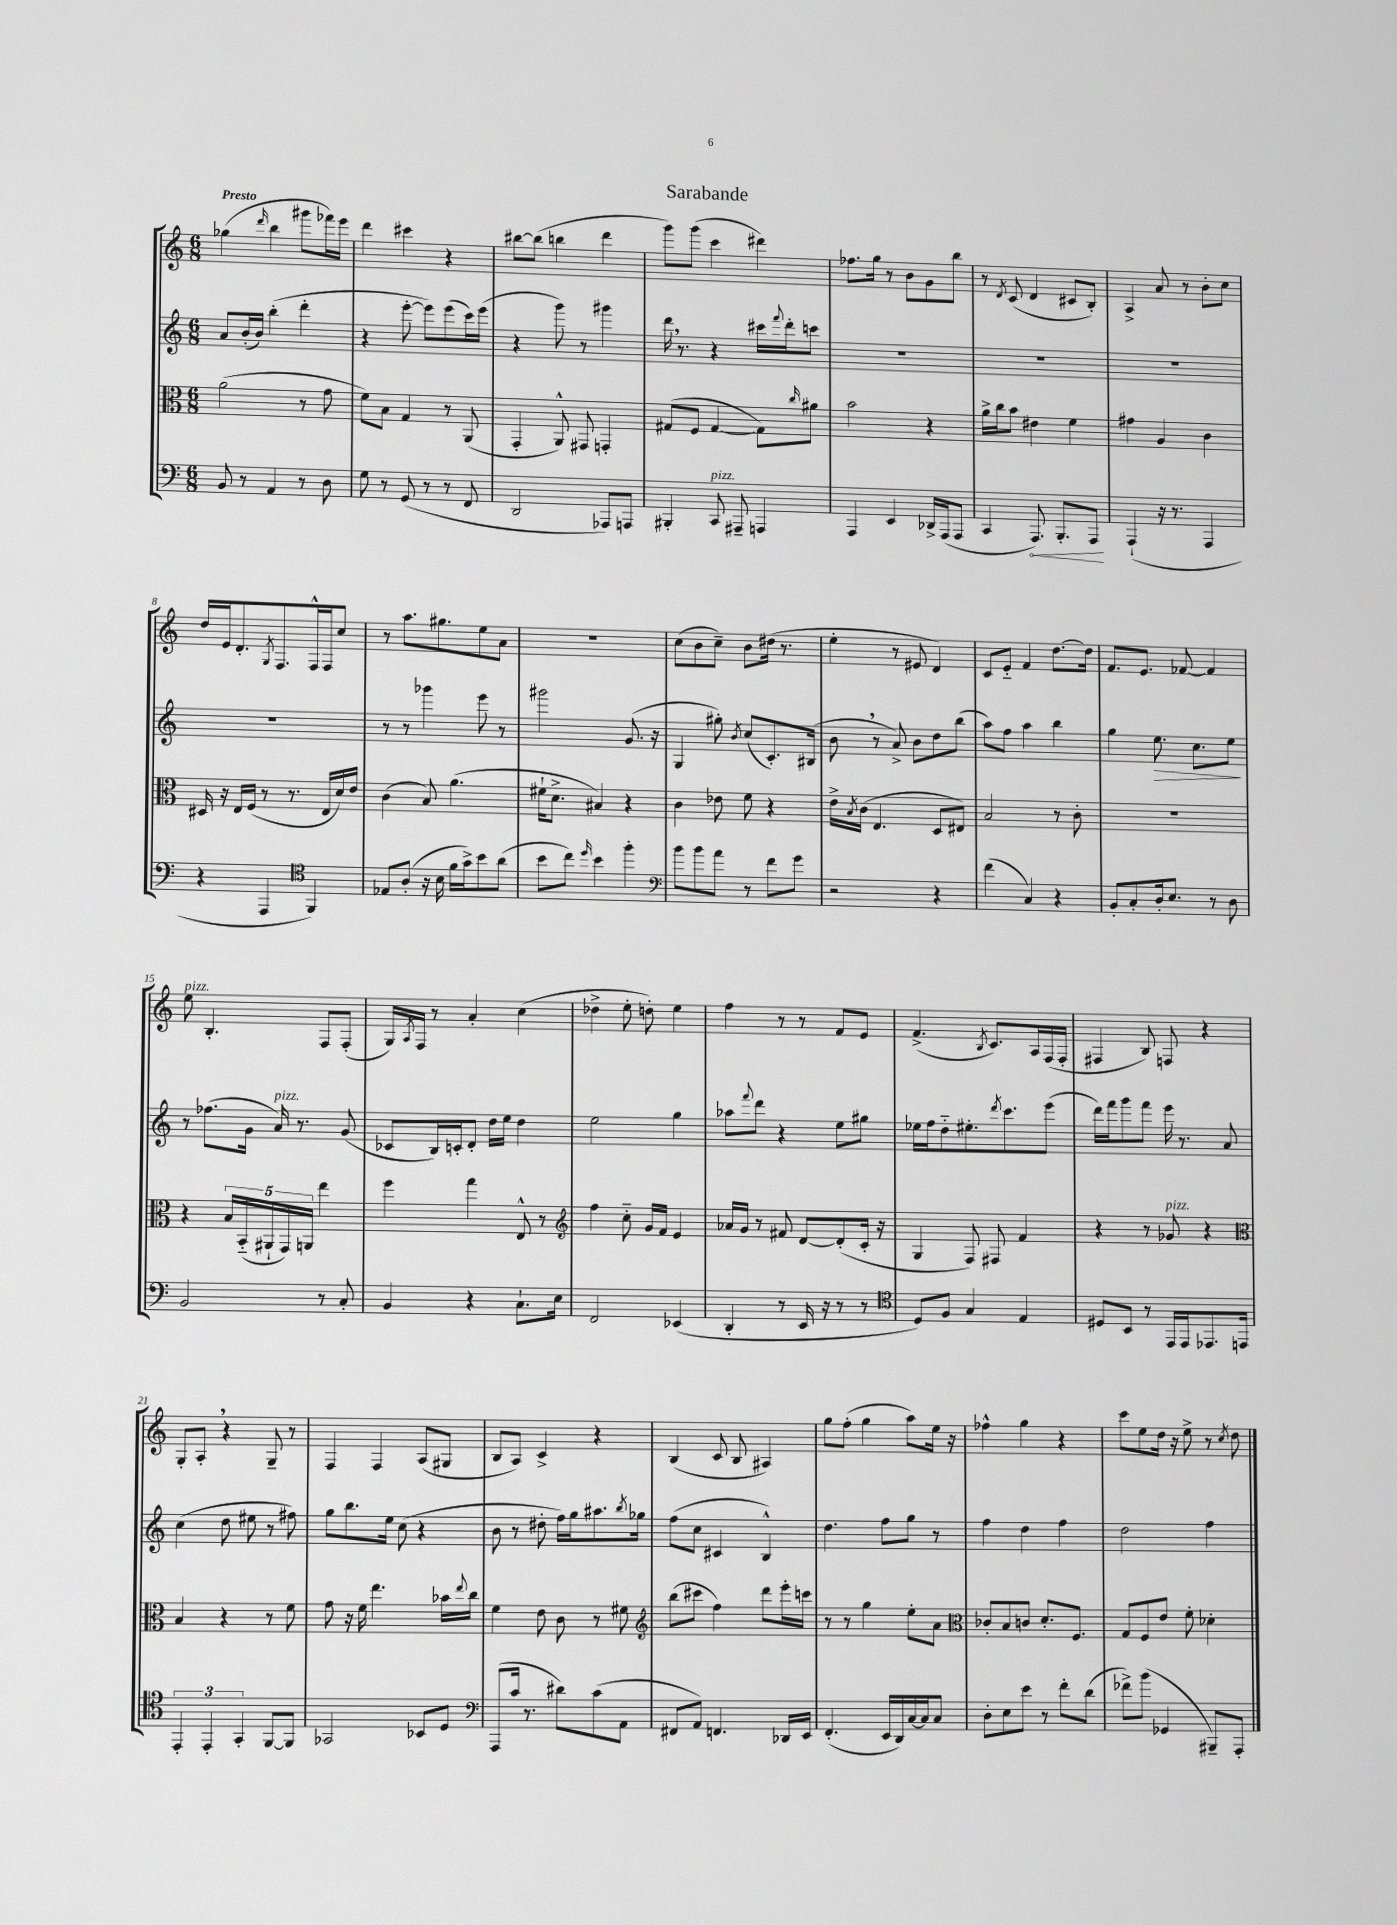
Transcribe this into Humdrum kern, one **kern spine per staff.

**kern	**dynam	**kern	**kern	**dynam	**kern
*part4	*part4	*part3	*part2	*part2	*part1
*staff4	*staff4	*staff3	*staff2	*staff2	*staff1
*clefF4	*	*clefC3	*clefG2	*	*clefG2
*k[]	*	*k[]	*k[]	*	*k[]
*M6/8	*	*M6/8	*M6/8	*	*M6/8
=1	=1	=1	=1	=1	=1
!	!	!	!	!	!LO:TX:a:B:t=Presto
8BB/	.	(2a\	8a/L	.	(4gg-X\
8r	.	.	(16b'/L	.	.
.	.	.	16b/JJ)	.	.
.	.	.	.	.	16qqddd/
4AA/	.	.	(4bb'\	.	4bb\
8r	.	8r	4ddd'\	.	8ggg#X\L
8D\	.	8g\	.	.	16fff-X\L)
.	.	.	.	.	16eee\JJ
=2	=2	=2	=2	=2	=2
8G\	.	8f\L)	4r	.	4ddd\
8r	.	8B\J	.	.	.
(8GG/	.	4G/	[8eee'\	.	4ccc#X\
8r	.	.	8eee\L])	.	.
8r	.	8r	(8eee\	.	4r
8FF/	.	(8AA/	16ccc\L)	.	.
.	.	.	(16eee\JJ	.	.
=3	=3	=3	=3	=3	=3
2DD/	.	4GG'/	4r	.	[8bb#X\L
.	.	.	.	.	(8bb#\J]
.	.	8AA^^/)	8ggg\)	.	4bbn\
.	.	8GG#X/	8r	.	.
8AAA-X/L)	.	4GGn'/	4ggg#X\	.	4ddd\
8AAAn/J	.	.	.	.	.
=4	=4	=4	=4	=4	=4
4BBB#X'/	.	(8G#X/L	16ddd,\	.	8ggg\L)
.	.	.	8.r	.	.
.	.	8F/J	.	.	(8ggg\J
!LO:TX:a:i:t=pizz.	!	!	!	!	!
8CC/	.	[4G#/	4r	.	4ccc\
8AAA#X~/	.	.	.	.	.
4AAAn/	.	8G#\L])	16ccc#X\LL	.	4ddd#X\)
.	.	.	8qqfff/	.	.
.	.	.	16ddd'\J	.	.
.	.	16qqcc/	.	.	.
.	.	8a#X\J	8cccn\J	.	.
=5	=5	=5	=5	=5	=5
4AAA/	.	2b\	2.r	.	8.ff-X\L
.	.	.	.	.	16gg\Jk
4EE/	.	.	.	.	8r
.	.	.	.	.	8b\L
16DD-X^/LL	.	4r	.	.	8g\
(16AAA/J	.	.	.	.	.
8AAA/J	.	.	.	.	8bb\J
=6	=6	=6	=6	=6	=6
4CC/	.	16a^\LL	2.r	.	8r
.	.	16cc\J	.	.	.
.	.	.	.	.	8qd/
.	.	8b\J	.	.	(8c/
!	!LO:HP:b	!	!	!	!
8.AAA/)	<	4e#X\	.	.	4d/
8.BBB'/L	.	.	.	.	.
.	.	4f\	.	.	8c#X/L
8AAA/J	.	.	.	.	8B'/J)
.	[	.	.	.	.
=7	=7	=7	=7	=7	=7
(4AAA`/	.	4g#X\	2.r	.	4A^/
16r	.	4A/	.	.	8a/
8.r	.	.	.	.	.
.	.	.	.	.	8r
4AAA/	.	4c\	.	.	8b'\L
.	.	.	.	.	8cc\J
!!LO:LB:g=z
=8	=8	=8	=8	=8	=8
4r	.	16D#X/	2.r	.	16dd/LL
.	.	16r	.	.	16e/J
.	.	16E/LL	.	.	8.d'/
.	.	(16F/JJ	.	.	.
4AAA/	.	8r	.	.	.
.	.	.	.	.	8qG/
.	.	.	.	.	8.F/
.	.	8.r	.	.	.
*clefC4	*	*	*	*	*
4FF/)	.	.	.	.	16F^^/L
.	.	16E/LL	.	.	16F/J
.	.	16d/)	.	.	8cc/J
.	.	16e/JJ	.	.	.
=9	=9	=9	=9	=9	=9
8E-X/L	.	(4c\	8r	.	8r
(8A'/J	.	.	8r	.	8.aa\L
16r	.	8B/)	4ggg-X\	.	.
16B\	.	.	.	.	8.gg#X\
16f\LL	.	(4.a\	.	.	.
16g^\J)	.	.	.	.	.
8b\	.	.	8eee\	.	8ee\
(8a\J	.	.	8r	.	8a\J
=10	=10	=10	=10	=10	=10
8b\L	.	16f#X`\KL	2ggg#X\	.	2.r
.	.	8.d^\J	.	.	.
8cc\J)	.	.	.	.	.
16qqdd/	.	.	.	.	.
4b\	.	4B#X/)	.	.	.
4ff'\	.	4r	(8.g/	.	.
.	.	.	16r	.	.
=11	=11	=11	=11	=11	=11
*clefF4	*	*	*	*	*
8b\L	.	4c\	4G/	.	(8cc\L
8b\	.	.	.	.	8b\
8a\J	.	8e-X\	8gg#X'\)	.	8cc~\J)
.	.	.	8qb/	.	.
8r	.	8f\	(8cc/L	.	8b\L
8f\L	.	4r	8.c'/)	.	(16dd#X\Jk
.	.	.	.	.	8.r
8g\J	.	.	.	.	.
.	.	.	(16B#X/Jk	.	.
=12	=12	=12	=12	=12	=12
2r	.	16e^\LL	8b,\	.	4ee'\
.	.	8qB/	.	.	.
.	.	(16c\JJ	.	.	.
.	.	4.E/	8r	.	.
.	.	.	8a^/)	.	8r
.	.	.	8b\L	.	8e#X/
4r	.	8D/L	8dd\	.	4d/)
.	.	8E#X/J)	(8bb\J	.	.
=13	=13	=13	=13	=13	=13
(4f\	.	2B/	8aa\L)	.	8c/L
.	.	.	8ff\J	.	8e/J
4C/)	.	.	4aa\	.	4f/
4r	.	8r	4bb\	.	[8.dd\L
.	.	8c'\	.	.	.
.	.	.	.	.	16dd\Jk]
=14	=14	=14	=14	=14	=14
8BB'/L	.	2.r	4gg\	.	8.f/L
8C'/	.	.	.	.	.
.	.	.	.	.	8.e/J
!	!	!	!	!LO:HP:b	!
16D'/k	.	.	8.ee\	>	.
8.E/J	.	.	.	.	.
.	.	.	.	.	[8f-X/
.	.	.	8.cc\L	.	.
8r	.	.	.	.	4f-/]
8D\	.	.	8ee\J	.	.
.	.	.	.	]	.
!!LO:LB:g=z
=15	=15	=15	=15	=15	=15
!	!	!	!	!	!LO:TX:a:i:t=pizz.
2BB/	.	4r	8r	.	8ee\
.	.	.	(8.ff-X\L	.	4.B'/
.	.	20B/LL	.	.	.
.	.	(20BB/	.	.	.
.	.	.	16g\Jk	.	.
.	.	20AA#X`/	.	.	.
!	!	!	!LO:TX:a:i:t=pizz.	!	!
.	.	.	16a/)	.	.
.	.	20GG/)	.	.	.
.	.	.	8.r	.	.
.	.	20AAn/JJ	.	.	.
8r	.	4ee\	.	.	8F/L
8C'/	.	.	(8g/	.	(8F'/J
=16	=16	=16	=16	=16	=16
4BB/	.	4ff\	8c-X/L	.	16G/LL)
.	.	.	.	.	8qA/
.	.	.	.	.	16F/JJ
.	.	.	16B/L)	.	8r
.	.	.	16cn'/J	.	.
4r	.	4gg\	8d'/J	.	4a'/
.	.	.	16dd\LL	.	.
.	.	.	16ee\JJ	.	.
8.C`\L	.	8E^^/	4dd\	.	(4cc\
.	.	8r	.	.	.
16E\Jk	.	.	.	.	.
=17	=17	=17	=17	=17	=17
*	*	*clefG2	*	*	*
2FF/	.	4ff\	2ee\	.	4dd-X^\
.	.	8cc\	.	.	8ee'\
.	.	16g/LL	.	.	8ddn'\)
.	.	16f/JJ	.	.	.
(4EE-X/	.	4e/	4gg\	.	4ee\
=18	=18	=18	=18	=18	=18
4DD'/	.	16a-X/LL	8aa-X\L	.	4ff\
.	.	16g/JJ	.	.	.
.	.	.	8qqfff/	.	.
.	.	8r	8ddd\J	.	.
8r	.	8f#X/	4r	.	8r
16EE/	.	[8d/L	.	.	8r
16r	.	.	.	.	.
8r	.	(8d'/]	8ee\L	.	8f/L
8r	.	16c'/Jk	8gg#X\J	.	8e/J
.	.	16r	.	.	.
=19	=19	=19	=19	=19	=19
*clefC4	*	*	*	*	*
8D/L)	.	4G/	16ee-X\LL	.	(4.f^/
.	.	.	16ff\J	.	.
8F/J	.	.	8dd\	.	.
4G/	.	8F/)	8.ee#X'\	.	.
.	.	.	.	.	8qB/
.	.	8F#X/	.	.	8.c/L)
.	.	.	8qddd/	.	.
.	.	.	8.ccc\	.	.
4E/	.	4f/	.	.	.
.	.	.	.	.	16A/L
.	.	.	(8eee\J	.	(16F/
.	.	.	.	.	16F'/JJ
=20	=20	=20	=20	=20	=20
8D#X/L	.	4r	16ddd\LL)	.	4F#X/
.	.	.	16fff\J	.	.
8BB/J	.	.	8ggg\	.	.
8r	.	8r	8fff\J	.	8B/)
!	!	!LO:TX:a:i:t=pizz.	!	!	!
16EE/LL	.	8g-X/	16eee\	.	8Fn/
16EE/J	.	.	8.r	.	.
8.EE-X/	.	4r	.	.	4r
.	.	.	8a/	.	.
16EEn/Jk	.	.	.	.	.
!!LO:LB:g=z
=21	=21	=21	=21	=21	=21
*	*	*clefC3	*	*	*
6EE'/	.	4B/	(4cc\	.	8G'/L
.	.	.	.	.	8A',/J
6EE'/	.	.	.	.	.
.	.	4r	8dd\	.	4r
6GG'/	.	.	.	.	.
.	.	.	8ee#X\	.	.
[8FF/L	.	8r	8r	.	8G~/
8FF/J]	.	8f\	8ff#X\)	.	8r
=22	=22	=22	=22	=22	=22
2GG-X/	.	8g\	8gg\L	.	4F/
.	.	16r	8.bb\	.	.
.	.	16f\	.	.	.
.	.	4.ee\	.	.	4F/
.	.	.	16ee\Jk	.	.
.	.	.	(8cc\	.	.
8BB-X/L	.	.	4r	.	(8A/L
8D/J	.	16b-X\LL	.	.	8G#X/J
.	.	8qqee/	.	.	.
.	.	16cc\JJ	.	.	.
=23	=23	=23	=23	=23	=23
*clefF4	*	*	*	*	*
(8AAA/L	.	4f\	8b\	.	8B/L
16c/Jk	.	.	8r	.	8A/J)
8.r	.	.	.	.	.
.	.	8e\	8dd#X'\	.	4c^/
8d#X\L)	.	8c\	16ff\LL)	.	.
.	.	.	16gg\J	.	.
(8c\	.	8r	8.aa#X\	.	4r
8AA\J	.	8f#X\	.	.	.
.	.	.	8qbb/	.	.
.	.	.	16gg-X\Jk	.	.
=24	=24	=24	=24	=24	=24
*	*	*clefG2	*	*	*
8FF#X/L	.	(8bb\L	(8ff\L	.	(4B/
8AA/J)	.	8ccc#X\J	8cc\J	.	.
4.FFn/	.	4ff\)	4c#X/	.	8c/
.	.	.	.	.	8B/
.	.	8ddd\L	4B^^/)	.	4A#X/)
16DD-X/LL	.	16eee'\L	.	.	.
16EE/JJ	.	16cccn\JJ	.	.	.
=25	=25	=25	=25	=25	=25
(4.FF'/	.	8r	4.dd\	.	8gg\L
.	.	8r	.	.	(8ff'\J
.	.	4gg\	.	.	4gg\
16EE/LL	.	.	8ff\L	.	.
16DD/)	.	.	.	.	.
[16C/	.	8ee'\L	8gg\J	.	8aa\L)
16C/J]	.	.	.	.	.
8C/J	.	8a\J	8r	.	16ee\Jk
.	.	.	.	.	16r
=26	=26	=26	=26	=26	=26
*	*	*clefC3	*	*	*
8D'\L	.	8c-X'/L	4ff\	.	4ff-X^^\
8E\	.	8B/	.	.	.
8e\J	.	8cn/J	4dd\	.	4gg\
8r	.	8.d'/L	.	.	.
8f'\L	.	.	4ff\	.	4r
.	.	8.F/J	.	.	.
(8d\J	.	.	.	.	.
=27	=27	=27	=27	=27	=27
8f-X^\L)	.	8G/L	2dd\	.	8ccc\L
(8b\J	.	8F/	.	.	8ee\
4GG-X/	.	8e/J	.	.	16dd\Jk
.	.	.	.	.	16r
.	.	8f'\	.	.	8ee^\
8BBB#X~/L)	.	4d-X'\	4ff\	.	8r
.	.	.	.	.	8qcc/
8AAA'/J	.	.	.	.	8dd\
==	==	==	==	==	==
*-	*-	*-	*-	*-	*-
